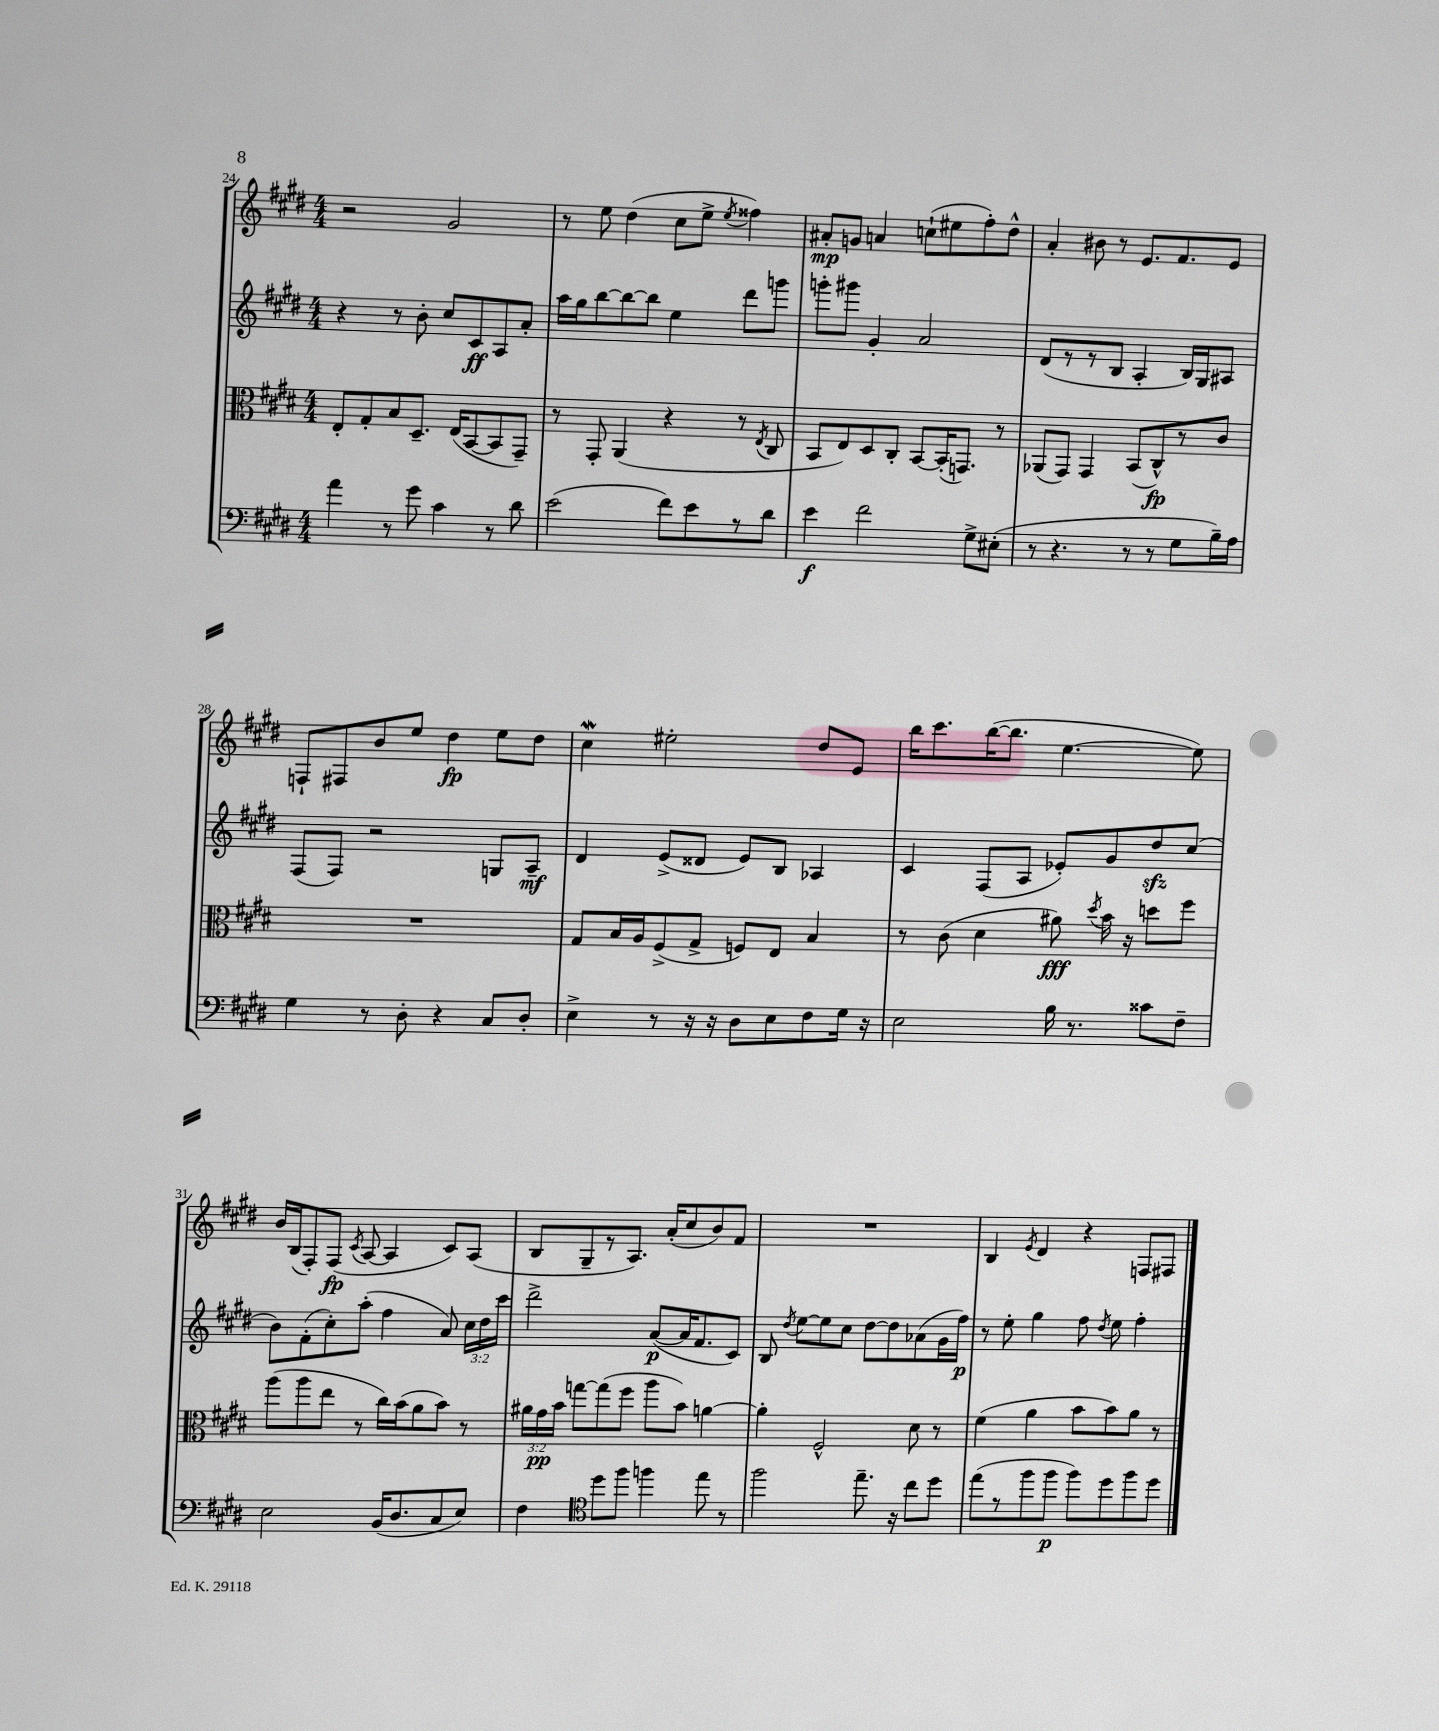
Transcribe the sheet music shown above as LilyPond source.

<<
\new StaffGroup <<
\new Staff = "s0" {
    \clef treble \key e \major \numericTimeSignature \time 4/4
    \autoBeamOff r2 gis'2 |
    r8 e''8 dis''4( cis''8[ e''8]-> \acciaccatura { e''8 } fisis''4) |
    ais'8[-.\mp g'8] a'4 c''8[-!( eis''8 fis''8-.) dis''8]-^ |
    a'4-. bis'8 r8 e'8.[ fis'8. e'8] |
    f8[-! fis8 b'8 e''8] dis''4\fp e''8[ dis''8] |
    cis''4\mordent eis''2-. dis''8[ e'8] |
    b''16[ cis'''8. b''16~( b''8.] e''4.~ e''8) |
    b'16[ b16( fis8-.) fis8]\fp( \acciaccatura { cis'8 } a8~ a4 cis'8[) a8]( |
    b8[ gis8-- r8 a8.]) a'16[-.( cis''8 b'8) fis'8] |
    R1 |
    b4 \acciaccatura { e'8 } dis'4 r4 f8[ fis8] \bar "|." |
}
\new Staff = "s1" {
    \clef treble \key e \major \numericTimeSignature \time 4/4 \override Staff.TupletNumber.text = #tuplet-number::calc-fraction-text
    \autoBeamOff r4 r8 b'8-. cis''8[ cis'8\ff a8 a'8]-. |
    a''16[ gis''16 b''8~ b''8~ b''8] e''4 dis'''8[ g'''8] |
    g'''8[-. gis'''8] gis'4-. a'2 |
    dis'8[( r8 r8 b8] a4-. b16[) gis16 ais8] |
    fis8[( fis8]) r2 g8[ a8]--\mf |
    dis'4 e'8[->( disis'8] e'8[) b8] aes4 |
    cis'4 fis8[( a8] ees'8[-.) gis'8 dis''8\sfz cis''8]( |
    b'8[) fis'8-.( cis''8-.) a''8]-.( fis''4 a'8) \tuplet 3/2 { cis''16[ dis''16 cis'''16] } |
    dis'''2-> a'8[~\p( a'16 fis'8. cis'8]) |
    b8 \acciaccatura { dis''8 } e''8[~ e''8 cis''8] dis''8[~ dis''8 aes'8( gis'16 fis''16]\p) |
    r8 e''8-. gis''4 fis''8 \acciaccatura { dis''8 } e''8 fis''4-. \bar "|." |
}
\new Staff = "s2" {
    \clef alto \key e \major \numericTimeSignature \time 4/4 \override Staff.TupletNumber.text = #tuplet-number::calc-fraction-text
    \autoBeamOff e8[-. gis8-. b8 dis8.]-- e16[( b,8~ b,8 gis,8]--) |
    r8 gis,8-. a,4( r4 r8 \acciaccatura { e8 } cis8 |
    b,8[ e8) dis8 cis8]-. b,8[~ b,16-.( g,8.]) r8 |
    aes,8[( gis,8]) gis,4 b,8[( cis8-^\fp) r8 cis'8] |
    R1 |
    gis8[ b16 a16 fis8->( gis8]-> f8[) e8] b4 |
    r8 cis'8( dis'4 ais'8\fff) \acciaccatura { dis''8 } b'16 r16 d''8[ fis''8] |
    a''8[( a''8 e''8] r8 cis''16[) b'16( a'8 b'8]) r8 |
    \tuplet 3/2 { ais'16[ gis'16\pp b'16] } g''8[~ g''8( fis''8] a''8[ b'8]) a'4~ |
    a'4-. fis2-^ dis'8 r8 |
    fis'4( a'4 b'8[ b'8) a'8] r8 \bar "|." |
}
\new Staff = "s3" {
    \clef bass \key e \major \numericTimeSignature \time 4/4
    \autoBeamOff a'4 r8 gis'8 cis'4 r8 dis'8 |
    e'2( fis'8[) e'8 r8 dis'8] |
    e'4\f fis'2 gis8[-> eis8]-.( |
    r8 r4. r8 r8 gis8[ b16--) a16] |
    gis4 r8 dis8-. r4 cis8[ dis8]-. |
    e4-> r8 r16 r16 dis8[ e8 fis8 gis16] r16 |
    e2 b16 r8. cisis'8[ fis8]-- |
    e2 b,16[( dis8. cis8 e8]) |
    fis4 \clef tenor dis''8[ fis''8] f''4 e''8 r8 |
    fis''2 e''8.-- r16 cis''8[ dis''8] |
    e''8[( r8 fis''8 fis''8]\p fis''8[) dis''8 fis''8 dis''8] \bar "|." |
}
>>
>>
\layout { \context { \Score currentBarNumber = #24 } }
